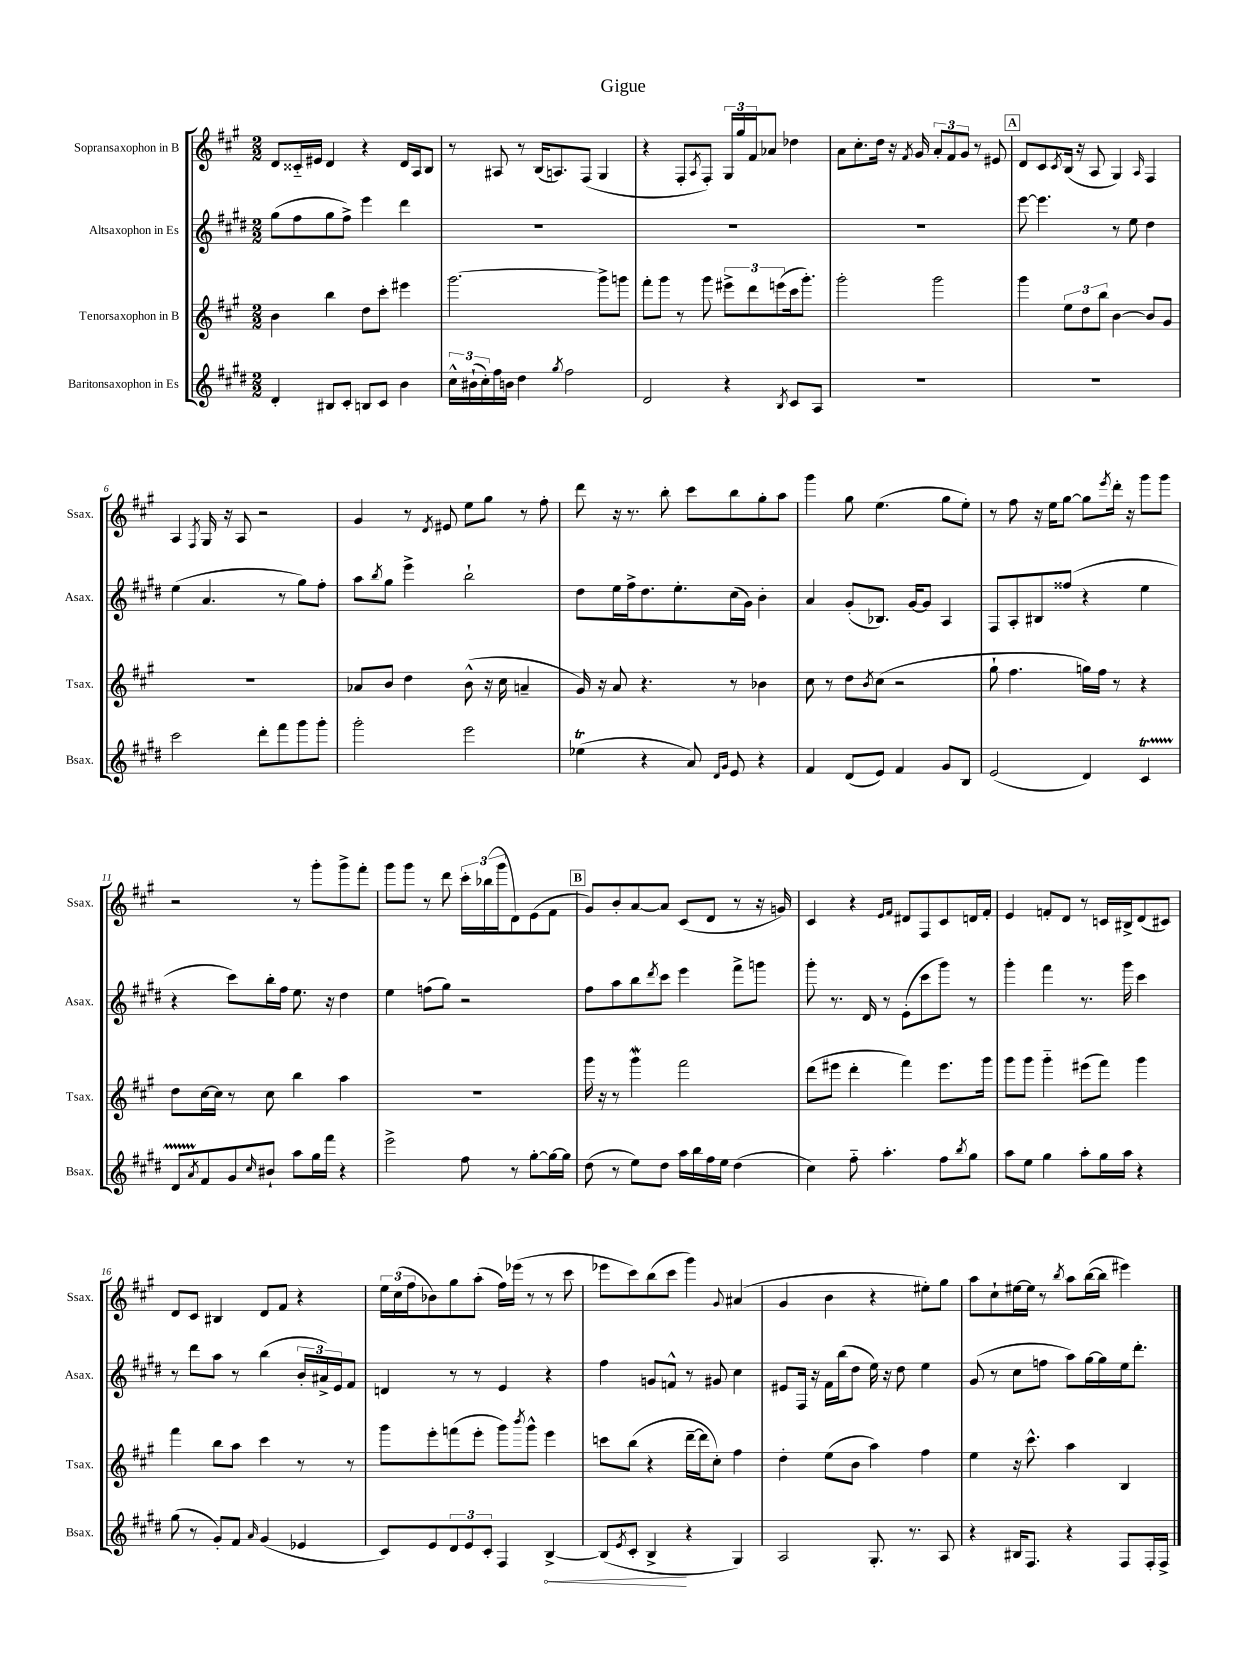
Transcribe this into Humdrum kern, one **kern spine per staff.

**kern	**dynam	**kern	**kern	**kern
*part4	*part4	*part3	*part2	*part1
*staff4	*staff4	*staff3	*staff2	*staff1
*I"Baritonsaxophon in Es	*	*I"Tenorsaxophon in B	*I"Altsaxophon in Es	*I"Sopransaxophon in B
*I'Bsax.	*	*I'Tsax.	*I'Asax.	*I'Ssax.
*clefG2	*	*clefG2	*clefG2	*clefG2
*k[f#c#g#d#]	*	*k[f#c#g#]	*k[f#c#g#d#]	*k[f#c#g#]
*M2/2	*	*M2/2	*M2/2	*M2/2
=1	=1	=1	=1	=1
4d#'/	.	4b\	(8gg#\L	8d/L
.	.	.	8ff#\	16c##X/L
.	.	.	.	16e#X/JJ
8B#X/L	.	4bb\	8gg#\	4d/
8c#'/J	.	.	8ff#^\J)	.
8Bn/L	.	8dd\L	4eee\	4r
8c#/J	.	8ccc#'\J	.	.
4b\	.	4eee#X\	4ddd#\	16d/LL
.	.	.	.	16A/J
.	.	.	.	8B/J
=2	=2	=2	=2	=2
24cc#^^\LL	.	[2.ggg#\	1r	8r
(24b#X`\	.	.	.	.
24cc#'\)	.	.	.	.
16ff#\	.	.	.	8A#X/
16bn\JJ	.	.	.	.
4dd#\	.	.	.	8r
.	.	.	.	(16B/KL
.	.	.	.	8.An/)
8qgg#/	.	.	.	.
2ff#\	.	.	.	.
.	.	.	.	(8F#/J
.	.	8ggg#^\L]	.	4G#/
.	.	8gggn\J	.	.
=3	=3	=3	=3	=3
2d#/	.	8fff#'\L	1r	4r
.	.	8ggg#\J	.	.
.	.	8r	.	8F#'/L
.	.	.	.	8qA/
.	.	8ggg#\	.	8F#'/J)
4r	.	12eee#X^\L	.	24G#/LL
.	.	.	.	24gg#/
.	.	12ddd\	.	24f#/J
.	.	.	.	8a-X/J
.	.	(12eeen\	.	.
8qB/	.	.	.	.
8c#/L	.	16ccc#\k	.	4dd-X\
.	.	8.ggg#'\J)	.	.
8A/J	.	.	.	.
=4	=4	=4	=4	=4
1r	.	2ggg#'\	1r	8a\L
.	.	.	.	8.cc#'\
.	.	.	.	16dd\Jk
.	.	.	.	16r
.	.	.	.	8qf#/
.	.	.	.	16g#/
.	.	2ggg#\	.	12a'/L
.	.	.	.	12f#/
.	.	.	.	12g#/J
.	.	.	.	8r
.	.	.	.	8e#X/
!!LO:REH:place=s1:t=A
=5	=5	=5	=5	=5
1r	.	4ggg#\	[8eee\	8d/L
.	.	.	4.eee\]	8c#/
.	.	.	.	8qc#/
.	.	12ee\L	.	(16B/Jk
.	.	.	.	16r
.	.	12dd\	.	.
.	.	.	.	8A/
.	.	12bb\J	.	.
.	.	[4b\	8r	4G#/)
.	.	.	8ee\	.
.	.	.	.	16qqA/
.	.	8b/L]	4dd#\	4F#/
.	.	8g#/J	.	.
!!LO:LB:g=z
=6	=6	=6	=6	=6
2ccc#\	.	1r	(4ee\	4A/
.	.	.	.	8qF#/
.	.	.	4.a/	16G#/
.	.	.	.	16r
.	.	.	.	8A/
8ddd#'\L	.	.	.	2r
8fff#\	.	.	8r	.
8ggg#\	.	.	8gg#\L)	.
8ggg#'\J	.	.	8ff#'\J	.
=7	=7	=7	=7	=7
2ggg#'\	.	8a-X/L	8aa\L	4g#/
.	.	.	8qbb/	.
.	.	8b/J	8gg#\J	.
.	.	4dd\	4eee^\	8r
.	.	.	.	8qd/
.	.	.	.	8e#X/
2eee\	.	(8b^^\	2bb`\	8ee\L
.	.	16r	.	8gg#\J
.	.	16cc#\	.	.
.	.	4an~/	.	8r
.	.	.	.	8ff#'\
=8	=8	=8	=8	=8
(4ee-XT\	.	16g#/)	8dd#\L	8ddd\
.	.	16r	.	.
.	.	8a/	16ee\L	16r
.	.	.	16ff#^\J	8.r
4r	.	4.r	8.dd#\	.
.	.	.	.	8bb'\
.	.	.	8.ee'\	.
8a/)	.	.	.	8ccc#\L
16qqd#/LL	.	.	.	.
16qqg#/JJ	.	.	.	.
8e/	.	8r	(16cc#\L	8bb\
.	.	.	16g#\JJ)	.
4r	.	4b-X\	4b'\	8gg#'\
.	.	.	.	8aa\J
=9	=9	=9	=9	=9
4f#/	.	8cc#\	4a/	4ggg#\
.	.	8r	.	.
(8d#/L	.	8dd\L	(8g#'/L	8gg#\
.	.	8qb/	.	.
8e/J)	.	(8cc#\J	8.B-X/J)	(4.ee\
4f#/	.	2r	.	.
.	.	.	[16g#/KL	.
.	.	.	8g#/J]	.
8g#/L	.	.	4A/	8gg#\L
8B/J	.	.	.	8ee'\J)
=10	=10	=10	=10	=10
(2e/	.	8gg#`\	8F#/L	8r
.	.	4.ff#\	8A'/	8ff#\
.	.	.	8B#X/	16r
.	.	.	.	16ee\KL
.	.	.	(8ff##X/J	[8gg#\J
4d#/)	.	16ggn\LL)	4r	8gg#\L]
.	.	16ff#\JJ	.	.
.	.	.	.	8qeee/
.	.	8r	.	16ddd'\Jk
.	.	.	.	16r
4c#T/	.	4r	4ee\	8ggg#\L
.	.	.	.	8ggg#\J
!!LO:LB:g=z
=11	=11	=11	=11	=11
8d#TTT/L	.	8dd\L	4r	2r
8qa/	.	.	.	.
8f#/	.	[16cc#\L	.	.
.	.	16cc#\JJ]	.	.
8g#/	.	8r	8ccc#\L)	.
16qqcc#/	.	.	.	.
8b#X`/J	.	8cc#\	16bb'\L	.
.	.	.	16ff#\JJ	.
8aa\L	.	4bb\	8.ee\	8r
16gg#\L	.	.	.	8ggg#'\L
16fff#\JJ	.	.	16r	.
4r	.	4aa\	4dd#\	8ggg#^\
.	.	.	.	8fff#'\J
=12	=12	=12	=12	=12
2eee^\	.	1r	4ee\	8ggg#\L
.	.	.	.	8ggg#\J
.	.	.	(8ffn\L	8r
.	.	.	8gg#\J)	8ddd\
8ff#\	.	.	2r	24ccc#'\LL
.	.	.	.	(24bb-X\
.	.	.	.	24ggg#\J
8r	.	.	.	8d\)
[8gg#'\L	.	.	.	(8e\
16gg#\L_	.	.	.	8f#\J
16gg#\JJ]	.	.	.	.
!!LO:REH:place=s1:t=B
=13	=13	=13	=13	=13
(8dd#\	.	16ggg#\	8ff#\L	8g#/L)
.	.	16r	.	.
8r	.	8r	8aa\	8b'/
8ee\L)	.	4ggg#W\	8bb\	[8a/
.	.	.	8qddd#/	.
8dd#\J	.	.	8ccc#\J	8a/J]
16aa\LL	.	2fff#\	4eee\	(8c#/L
16bb\	.	.	.	.
16ff#\	.	.	.	8d/J
16ee\JJ	.	.	.	.
(4dd#\	.	.	8fff#^\L	8r
.	.	.	8gggn\J	16r
.	.	.	.	16gn/)
=14	=14	=14	=14	=14
4cc#\)	.	(8ddd\L	8ggg#'\	4c#/
.	.	8eee#X\J	8.r	.
8ff#\	.	4ddd'\	.	4r
.	.	.	16d#/	.
4.aa'\	.	.	8r	.
.	.	.	.	16qqe/LL
.	.	.	.	16qqf#/JJ
.	.	4fff#\)	(8e'\L	8d#X/L
.	.	.	8ccc#\	8F#/
8ff#\L	.	8.eee#\L	8ggg#\J)	8c#/
8qbb/	.	.	.	.
8gg#\J	.	.	8r	16dn/L
.	.	16ggg#\Jk	.	16f#'/JJ
=15	=15	=15	=15	=15
8aa\L	.	8ggg#\L	4ggg#'\	4e/
8ee\J	.	8ggg#\J	.	.
4gg#\	.	4ggg#\	4fff#\	8fn'/L
.	.	.	.	8d/J
8aa'\L	.	(8eee#X\L	8.r	8r
16gg#\L	.	8fff#\J)	.	16cn/LL
16aa\JJ	.	.	16ggg#\	16B#X^/J
4r	.	4ggg#\	4ccc#\	(8d/
.	.	.	.	8c#X/J)
!!LO:LB:g=z
=16	=16	=16	=16	=16
(8gg#\	.	4fff#\	8r	8d/L
8r	.	.	8ddd#\L	8c#/J
8g#'/L)	.	8bb\L	8aa\J	4B#X/
8f#/J	.	8aa\J	8r	.
16qqa/	.	.	.	.
(4g#/	.	4ccc#\	(4bb\	8d/L
.	.	.	.	8f#/J
4e-X/	.	8r	24b'/LL	4r
.	.	.	24a#X^/)	.
.	.	.	24e/J	.
.	.	8r	8f#/J	.
=17	=17	=17	=17	=17
8c#/L)	.	8ggg#\L	4dn/	24ee\LL
.	.	.	.	(24cc#\
.	.	.	.	24ff#\J
8e/	.	8eee'\	.	8b-X\)
12d#/	.	(8fffn\	8r	8gg#\
12e/	.	.	.	.
.	.	8eee'\J	8r	(8aa'\J
12c#'/J	.	.	.	.
4F#/	.	8ggg#\L)	4e/	16ff#\LL)
.	.	.	.	(16eee-X\JJ
.	.	8qbbb/	.	.
.	.	8ggg#^^\J	.	8r
!	!LO:HP:b	!	!	!
[4B^/	<	4eee\	4r	8r
.	.	.	.	8ccc#\
=18	=18	=18	=18	=18
(8B/L]	.	8cccn\L	4ff#\	8eee-X\L
8qe/	.	.	.	.
8c#'/J	.	(8bb\J	.	8ccc#\)
4B^/	.	4r	8gn/L	(8bb\
.	.	.	8fn^^/J	8ccc#\J
4r	[	[16ddd~\LL	8r	4ggg#\)
.	.	16ddd\J]	.	.
.	.	8cc#'\J)	8g#X/	.
.	.	.	.	8qqg#/
4G#/)	.	4ff#\	4cc#\	(4a#X/
=19	=19	=19	=19	=19
2A/	.	4dd'\	8e#X/L	4g#/
.	.	.	16F#/Jk	.
.	.	.	16r	.
.	.	(8ee\L	16f#\LL	4b\
.	.	.	(16bb\J	.
.	.	8b\J	8dd#\J	.
8.G#'/	.	4aa\)	16ee\)	4r
.	.	.	16r	.
.	.	.	8dd#\	.
8.r	.	.	.	.
.	.	4ff#\	4ee\	8ee#X'\L)
8A/	.	.	.	8gg#\J
=20	=20	=20	=20	=20
4r	.	4ee\	(8g#/	8aa\L
.	.	.	8r	8cc#`\
16B#X/KL	.	16r	8cc#\L	[16ee#X\L
8.F#/J	.	8.ccc#^^\	.	16ee#\JJ]
.	.	.	8ffn\J	8r
.	.	.	.	8qbb/
4r	.	4aa\	8aa\L)	8aa\L
.	.	.	[16gg#\L	([16bb\L
.	.	.	16gg#\]	16bb\JJ]
8F#/L	.	4B/	16ee\J	4eee#X\)
.	.	.	8.ddd#'\J	.
16F#'/L	.	.	.	.
16F#^/JJ	.	.	.	.
==	==	==	==	==
*-	*-	*-	*-	*-
